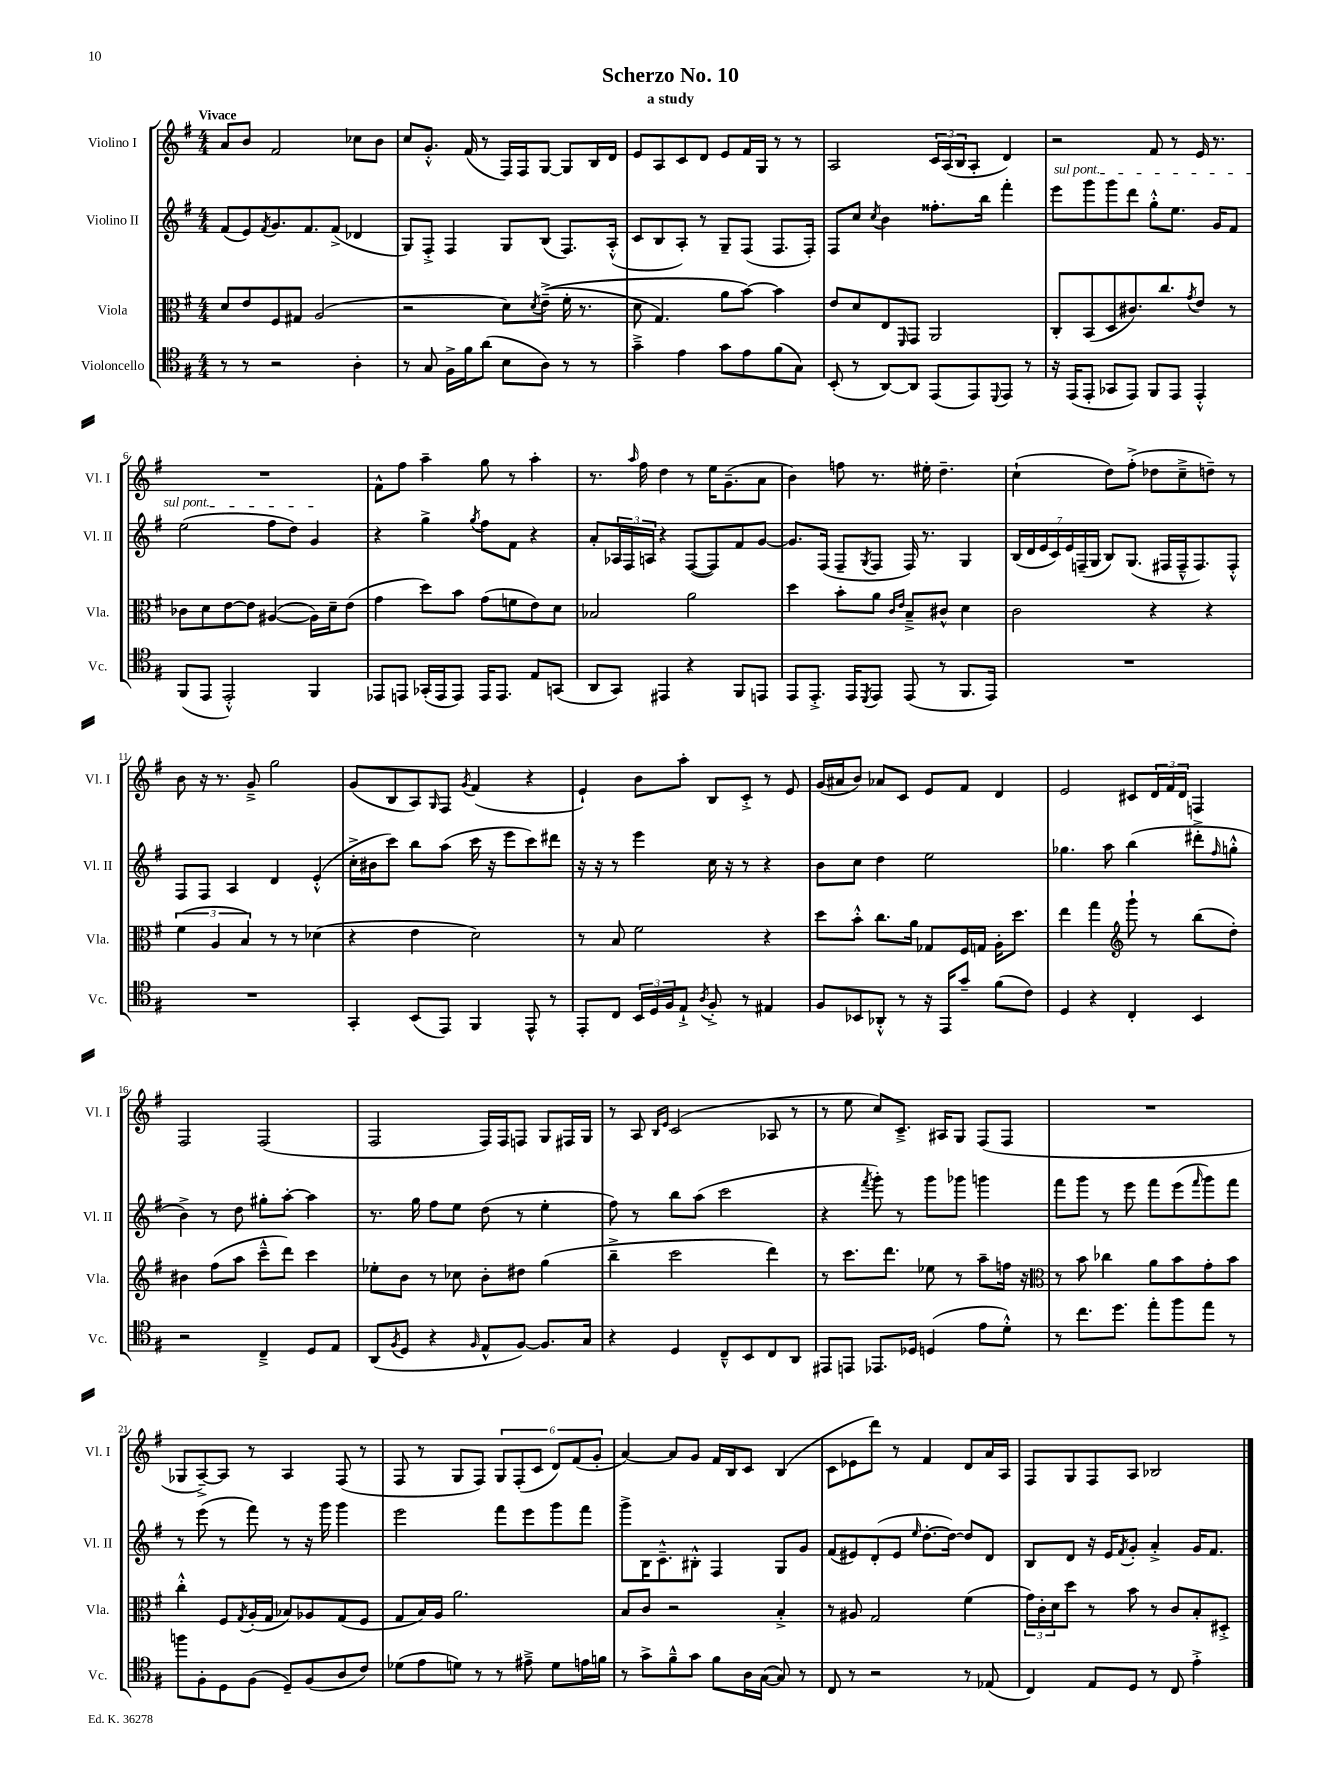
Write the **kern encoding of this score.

**kern	**kern	**kern	**kern
*staff4	*staff3	*staff2	*staff1
*clefC4	*clefC3	*clefG2	*clefG2
*k[f#]	*k[f#]	*k[f#]	*k[f#]
*M4/4	*M4/4	*M4/4	*M4/4
8r	8d/L	(8f#/L	8a/L
8r	8e/	8e/)	8b/J
.	.	8qf#/	.
2r	8F#/	8.g/	2f#/
.	8G#/J	.	.
.	.	8.f#/	.
.	(2A/	.	.
.	.	(8f#^/J	.
4A'\	.	4d-/	8cc-\L
.	.	.	8b\J
=	=	=	=
8r	2r	8G/L)	8cc/L
8G/	.	8F#'^/J	8.g'^^/J
16F#^\LL	.	4F#/	.
16f#\J	.	.	(16f#/
(8a\J	.	.	8r
8B\L	8d\L)	8G/L	16F#/LL)
.	.	.	16F#/J
.	8qd/	.	.
8A\J)	&((8e~^\J	(8B/J	[8G/J
8r	16f#'\	8.F#/L)	8G/]L
.	8.r	.	.
8r	.	.	16B/L
.	.	(16A'^^/Jk	16d/JJ
=	=	=	=
4g~^\	8d\	8c/L	8e/L
.	4.G/)	8B/	8A/
4e\	.	8A'/J)	8c/
.	.	8r	8d/J
8g\L	8a\L	8G~/L	8e/L
8e\	[8b\J&)	(8F#/J	16f#/L
.	.	.	16G/JJ
(8f#\	4b\]	8.F#/L	8r
8G\J)	.	.	8r
.	.	16F#'/Jk)	.
=	=	=	=
(8BB'/	8e/L	8F#/L	2A/
8r	8d/	8cc/J	.
.	.	8qcc/	.
[8AA/L)	8E/	4b\	.
.	16qqFF#/	.	.
8AA/]J	8GG/J	.	.
(8EE/L	2AA/	8.ff##'\L	24c/LL
.	.	.	(24A/
.	.	.	24B/J
8EE/)	.	.	8A'/J
.	.	16bb\Jk	.
8qqDD/	.	.	.
8EE/J	.	4fff#'\	4d/)
8r	.	.	.
=	=	=	=
16r	8C'/L	8eee\L	2r
(16EE/LK	.	.	.
8EE'/J	(8BB/	8ggg\	.
8GG-/L	8D/	8ggg\	.
8EE/J)	8.c#/)	8ddd\J	.
8FF#/L	.	8gg'^^\L	8f#/
.	8.cc/	.	.
8EE/J	.	8.ee\J	8r
.	8qg/	.	.
4EE'^^/	8e/J	.	16e/
.	.	16g/LK	8.r
.	8r	8f#/J	.
=	=	=	=
(8FF#/L	8c-\L	(2ee\	1r
8EE/J	8d\	.	.
2EE'^^/)	[8e\	.	.
.	8e\]J	.	.
.	([4A#/	8ff#\L	.
.	.	8dd\J)	.
4FF#/	16A#\]LL)	4g/	.
.	16d~\J	.	.
.	(8e\J	.	.
=	=	=	=
8EE-/L	4g\	4r	8f#^^\L
8EE/J	.	.	8ff#\J
(16GG-'/LL	8dd\L)	4gg^\	4aa~\
16EE/J	.	.	.
8EE/J)	8b\J	.	.
.	.	8qgg/	.
16EE/LK	(8g\L	8ff#\L	8gg\
8.EE/J	.	.	.
.	8f\	8f#\J	8r
8E/L	8e\)	4r	4aa'\
(8GG/J	8d\J	.	.
=	=	=	=
8AA/L	2B-/	8a'/L	8.r
8GG/J)	.	24A-/L	.
.	.	24F#/	.
.	.	.	16qqaa/
.	.	.	16ff#\
.	.	24A/JJ	.
4EE#/	.	4r	4dd\
4r	2a\	([8F#/L	8r
.	.	8F#/])	16ee\LK
.	.	.	(8.g~\
8FF#/L	.	8f#/	.
8EE/J	.	[8g/J	8a\J
=	=	=	=
8EE/L	4dd\	8.g/]L	4b\)
8.EE'^/J	.	.	.
.	.	(16F#/Jk	.
.	8b'\L	8F#~/L	8ff\
16EE/LK	.	.	.
8qDD/	.	8qG/	.
8EE/J	8a\J	8F#/J	8.r
.	16qqc/LL	.	.
.	16qqe/JJ	.	.
(8EE/	8B~^/L	16F#/)	.
.	.	8.r	16ee#'\
8r	8c#^^/J	.	4.dd~\
8.FF#/L	4d\	4G/	.
16EE/Jk)	.	.	.
=	=	=	=
1r	2c\	(28B/LL	(4cc`\
.	.	28d/	.
.	.	28e/	.
.	.	28c/)	.
.	.	28e/	.
.	.	(28F~/	.
.	.	28G/JJ	.
.	.	8B/L)	8dd\L)
.	.	(8.G/J	(8ff#'^\J
.	4r	.	8dd-\L
.	.	16F#/LL	.
.	.	16F#~^^/J	8cc~^\
.	.	8.F#/)	.
.	4r	.	8dd~\J)
.	.	8F#'^^/J	8r
=	=	=	=
1r	(6f#\	8F#/L	8b\
.	.	8F#/J	16r
.	6A/	.	.
.	.	.	8.r
.	.	4A/	.
.	6B/)	.	.
.	.	.	8g~^/
.	8r	4d/	2gg\
.	8r	.	.
.	(4d-\	(4e'^^/	.
=	=	=	=
4GG'/	4r	16cc'^\LL	(8g/L
.	.	16b#\J	.
.	.	8ccc\J)	8B/
(8BB/L	4e\	8bb\L	8A/)
.	.	.	16qqG/
8EE/J)	.	(8aa\J	8F#/J
.	.	.	8qg/
4FF#/	2d\)	16ccc\	(4f#/
.	.	16r	.
.	.	8eee\L	.
8EE^^/	.	8ccc\)	4r
8r	.	8ddd#\J	.
=	=	=	=
8EE'/L	8r	16r	4e`/)
.	.	16r	.
8C/J	8B/	8r	.
24BB/LL	2f#\	4eee\	8b\L
24D/	.	.	.
24F#/J	.	.	.
8E`^/J	.	.	8aa'\J
8qA/	.	.	.
8F#'^/	.	16cc\	8B/L
.	.	16r	.
8r	.	8r	8c'^/J
4E#/	4r	4r	8r
.	.	.	8e/
=	=	=	=
8F#/L	8dd\L	8b\L	(16g/LL
.	.	.	16a#/J
8BB-/	8b'^^\J	8cc\J	8b/J)
8AA-'^^/J	8.cc\L	4dd\	8a-/L
8r	.	.	8c/J
.	16a\Jk	.	.
16r	8G-/L	2ee\	8e/L
16EE/LK	.	.	.
8g~/J	16F#/L	.	8f#/J
.	16G/JJ	.	.
(8f#\L	16A'\LK	.	4d/
.	8.dd\J	.	.
8c\J)	.	.	.
=	=	=	=
4D/	4ee\	4.gg-\	2e/
4r	4gg\	.	.
.	.	8aa\	.
*	*clefG2	*	*
4C'/	8ggg`\	(4bb\	8c#/L
.	8r	.	24d/L
.	.	.	24f#/
.	.	.	24d/JJ
4BB/	(8bb\L	8ddd#'^\L	4F/
.	.	16qqff#/	.
.	8dd'\J)	8gg'^^\J	.
=	=	=	=
2r	4b#\	4b^\)	2F#/
.	(8ff#\L	8r	.
.	8aa\J	8dd\	.
4C~^/	8ccc~^^\L	8gg#'\L	(2F#/
.	8ddd\J)	[8aa'\J	.
8D/L	4ccc\	4aa\]	.
8E/J	.	.	.
=	=	=	=
(8AA/L	8ee-'\L	8.r	2F#/
8qF#/	.	.	.
8D/J	8b\J	.	.
.	.	16gg\	.
4r	8r	8ff#\L	.
.	8cc-\	8ee\J	.
16qqF#/	.	.	.
8E^^/L	8b'\L	(8dd\	16F#/LL)
.	.	.	16F#/J
[8F#/J)	8dd#\J	8r	8F/J
8.F#/]L	(4gg\	4ee'\	8G/L
.	.	.	16F#/L
16G/Jk	.	.	16G/JJ
=	=	=	=
4r	4bb~^\	8ff#\)	8r
.	.	8r	8A/
.	.	.	16qqB/LL
.	.	.	16qqe/JJ
4D/	2ccc\	8bb\L	(2c/
.	.	(8aa\J	.
8C~^^/L	.	2ccc\	.
8BB/	.	.	.
8C/	4ddd\)	.	8A-/
8AA/J	.	.	8r
=	=	=	=
8EE#/L	8r	4r	8r
8EE/J	8.ccc\L	.	8ee\
.	.	8qfff#/	.
8.EE-/L	.	8ggg'\)	8cc/L)
.	8.ddd\J	.	.
.	.	8r	8.c~^/J
16D-/Jk	.	.	.
(4D/	8ee-\	8ggg\L	.
.	.	.	16A#/LK
.	8r	8ggg-\J	8G/J
8e\L	8aa~\L	4ggg\	(8F#/L
8d'^^\J)	16ff\Jk	.	8F#/J
.	16r	.	.
=	=	=	=
*	*clefC3	*	*
8r	8r	8fff#\L	1r
8.cc\L	8b\	8ggg\J	.
.	4cc-\	8r	.
8.dd\J	.	.	.
.	.	8eee\	.
8ee'\L	8a\L	8fff#\L	.
8ff#\	8b\	(8eee\	.
.	.	16qqfff#/	.
8ee\J	8g'\	8ggg\)	.
8r	8b\J	8fff#\J	.
=	=	=	=
8ff\L	4cc'^^\	8r	8G-/L
8F#'\	.	(8eee\	[8A~^/)
8D\	8F#/L	8r	8A/]J
.	8qG/	.	.
(8F#\J	(16A'/L	8fff#\)	8r
.	16G/JJ	.	.
8D~/L)	8B-/L)	8r	4A/
(8F#/	8A-/	16r	.
.	.	16ggg\	.
8A/	(8G/	4ggg\	(8F#/
8c/J)	8F#/J	.	8r
=	=	=	=
(8d-\L	8G/L	2eee\	8F#/
8e\	16B/L)	.	8r
.	16A/JJ	.	.
8d\J)	2.a\	.	8G/L
8r	.	.	8F#/J)
8r	.	8fff#\L	12G/L
.	.	.	(12F#'/
8e#~^\	.	8eee\	.
.	.	.	12c/J
8d\L	.	8ggg\	12d/L)
.	.	.	(12f#/
16e\L	.	8fff#\J	.
.	.	.	12g'/J
16f\JJ	.	.	.
=	=	=	=
8r	8B/L	8ggg^\L	[4a/)
8g^\L	8c/J	16B\K	.
.	.	8.c~^^\	.
8f#~^^\	2r	.	8a/]L
8g\J	.	8B#'^^\J	8g/J
8f#\L	.	4F#/	16f#/LL
.	.	.	16B/J
16A\L	.	.	8c/J
([16G\JJ	.	.	.
8G/])	4B'^/	8G/L	(4B/
8r	.	8g/J	.
=	=	=	=
8C/	8r	(8f#/L	8c\L
8r	8A#/	8e#/)	8e-\
2r	2G/	(8d'/	8ddd\J)
.	.	8e#/J	8r
.	.	16qqee/	.
.	.	[8.dd'\L	4f#/
.	.	16dd\_Jk)	.
8r	(4f#\	8dd/]L	8d/L
(8E-/	.	8d/J	16a/L
.	.	.	16A/JJ
=	=	=	=
4C/)	24g\LL)	8B/L	8F#/L
.	24c'\	.	.
.	24d\J	.	.
.	8dd\J	8d/J	8G/
8E/L	8r	16r	8F#/
.	.	16e/LK	.
.	.	8qf#/	.
8D/J	8b\	8g'/J	8A/J
8r	8r	4a'^/	2B-/
8C/	8c/L	.	.
4e'^\	8B'/	16g/LK	.
.	.	8.f#/J	.
.	8D#'^/J	.	.
==	==	==	==
*-	*-	*-	*-
